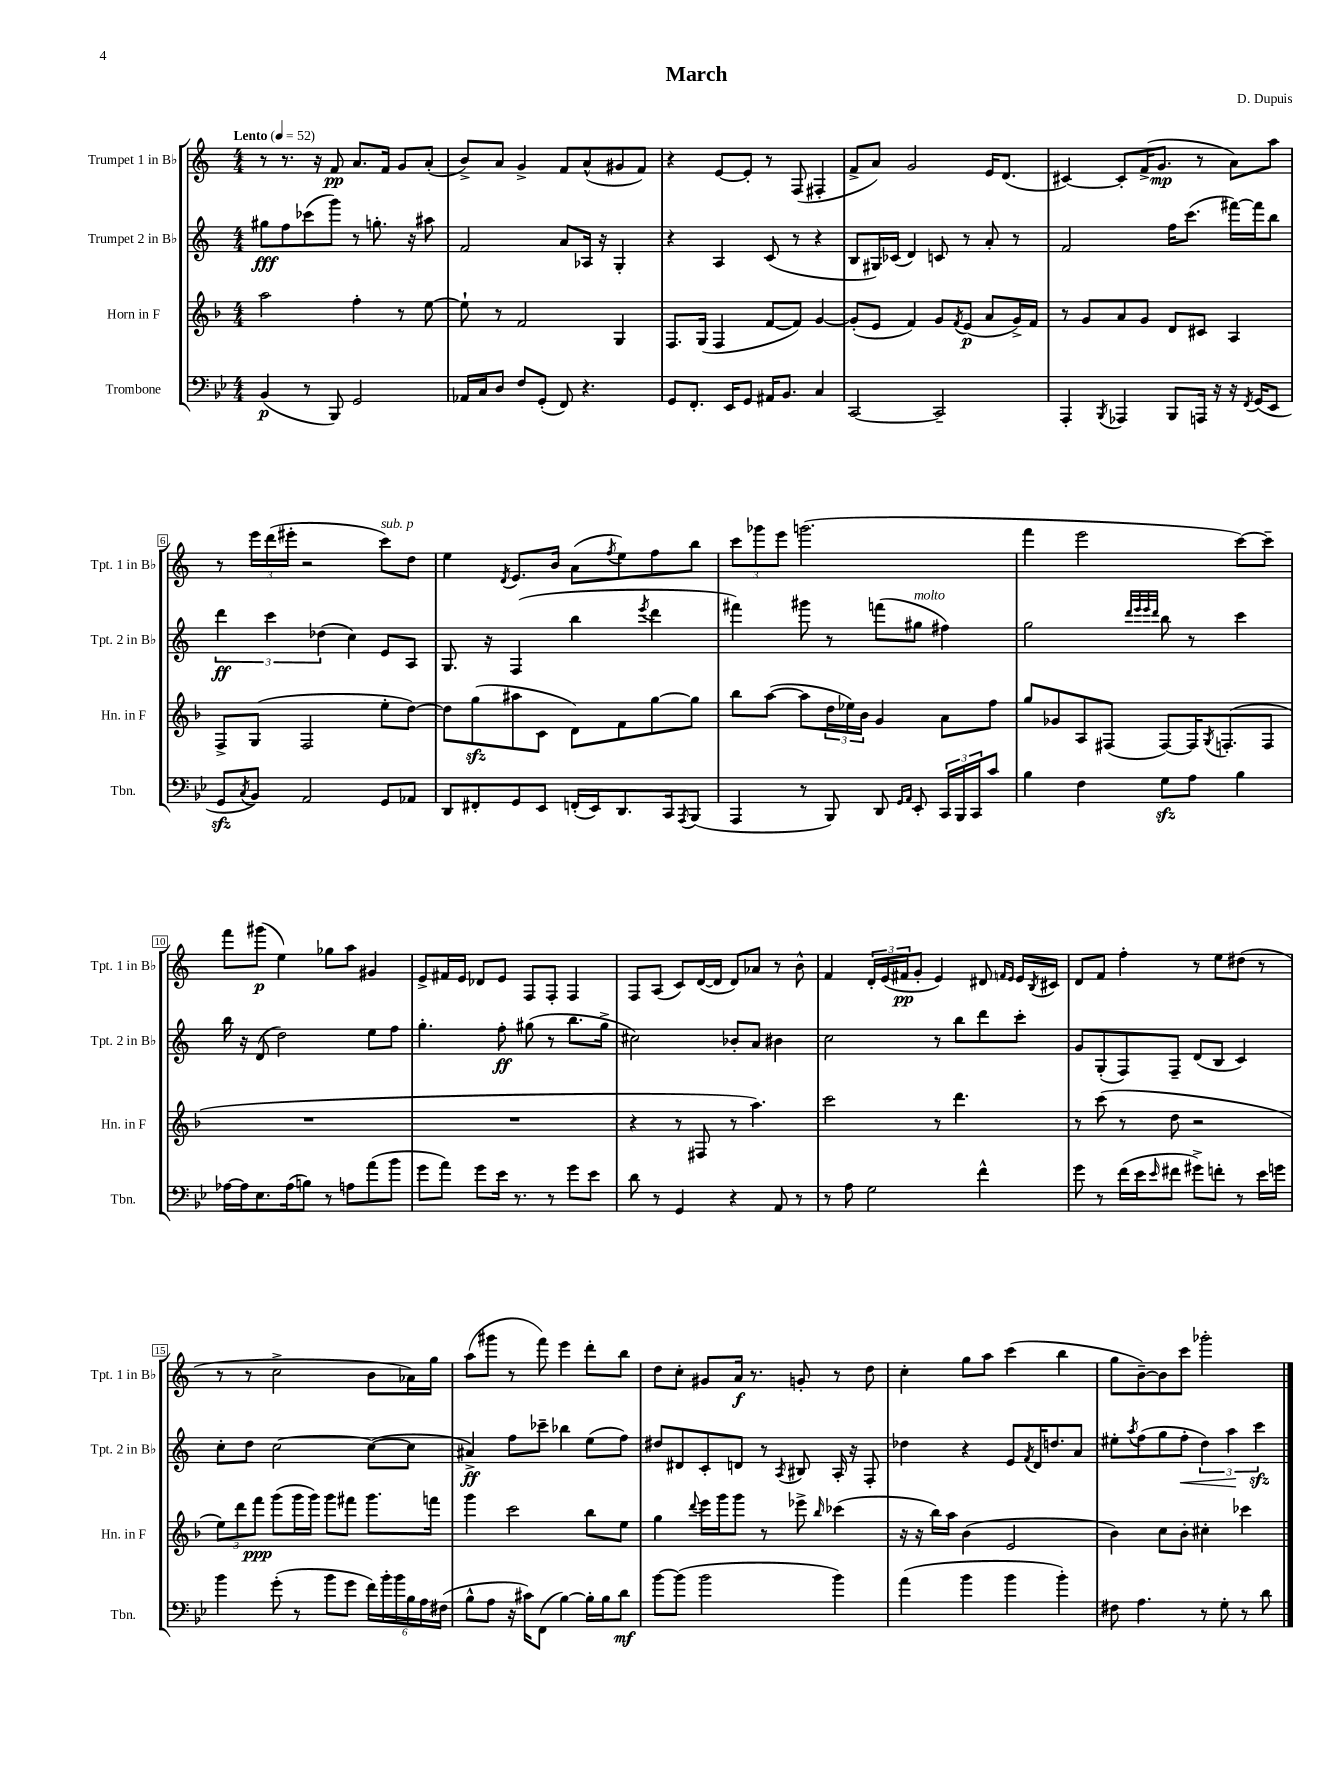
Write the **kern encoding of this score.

**kern	**dynam	**kern	**dynam	**kern	**dynam	**kern	**dynam
*part4	*part4	*part3	*part3	*part2	*part2	*part1	*part1
*staff4	*staff4	*staff3	*staff3	*staff2	*staff2	*staff1	*staff1
*I"Trombone	*	*I"Horn in F	*	*I"Trumpet 2 in B♭	*	*I"Trumpet 1 in B♭	*
*I'Tbn.	*	*I'Hn. in F	*	*I'Tpt. 2 in B♭	*	*I'Tpt. 1 in B♭	*
*clefF4	*	*clefG2	*	*clefG2	*	*clefG2	*
*k[b-e-]	*	*k[b-]	*	*k[]	*	*k[]	*
*M4/4	*	*M4/4	*	*M4/4	*	*M4/4	*
*MM52	*	*MM52	*	*MM52	*	*MM52	*
=1	=1	=1	=1	=1	=1	=1	=1
!	!	!	!	!	!	!LO:TX:a:B:t=Lento	!
(4BB-/	p	2aa\	.	8gg#X\L	fff	8r	.
.	.	.	.	8ff\	.	8.r	.
8r	.	.	.	(8ccc-X\	.	.	.
.	.	.	.	.	.	16r	.
8BBB-/)	.	.	.	8ggg\J)	.	8f/	pp
2GG/	.	4ff'\	.	8r	.	8.a/L	.
.	.	.	.	8.ggn'\	.	.	.
.	.	.	.	.	.	16f/Jk	.
.	.	8r	.	.	.	8g/L	.
.	.	.	.	16r	.	.	.
.	.	[8ee\	.	8aa#X\	.	(8a'/J	.
=2	=2	=2	=2	=2	=2	=2	=2
16AA-X/LL	.	8ee`\]	.	2f/	.	8b^/L)	.
16C/J	.	.	.	.	.	.	.
8D/J	.	8r	.	.	.	8a/J	.
8F/L	.	2f/	.	.	.	4g^/	.
(8GG'/J	.	.	.	.	.	.	.
8FF/)	.	.	.	8a/L	.	8f/L	.
4.r	.	.	.	16A-X/Jk	.	(8a^^/	.
.	.	.	.	16r	.	.	.
.	.	4G/	.	4G'/	.	8g#X/	.
.	.	.	.	.	.	8f/J)	.
=3	=3	=3	=3	=3	=3	=3	=3
8GG/L	.	8.F/L	.	4r	.	4r	.
8.FF'/J	.	.	.	.	.	.	.
.	.	(16G/Jk	.	.	.	.	.
.	.	4F/	.	4A/	.	[8e/L	.
16EE-/KL	.	.	.	.	.	.	.
8GG/J	.	.	.	.	.	8e'/J]	.
16AA#X/KL	.	[8f/L	.	(8c/	.	8r	.
8.BB-/J	.	.	.	.	.	.	.
.	.	8f/J])	.	8r	.	(8F/	.
4C/	.	[4g/	.	4r	.	4F#X'/	.
=4	=4	=4	=4	=4	=4	=4	=4
[2CC/	.	(8g'/L]	.	8B/L	.	8f^/L	.
.	.	8e/J	.	16G#X/L)	.	8a/J)	.
.	.	.	.	(16c-X/JJ	.	.	.
.	.	4f/)	.	4d/)	.	2g/	.
2CC~/]	.	8g/L	.	8cn/	.	.	.
.	.	8qf/	.	.	.	.	.
.	.	(8e/J	p	8r	.	.	.
.	.	8a/L	.	8a'/	.	16e/KL	.
.	.	.	.	.	.	(8.d/J	.
.	.	16g^/L)	.	8r	.	.	.
.	.	16f/JJ	.	.	.	.	.
=5	=5	=5	=5	=5	=5	=5	=5
4AAA'/	.	8r	.	2f/	.	[4c#X/)	.
.	.	8g/L	.	.	.	.	.
8qBBB-/	.	.	.	.	.	.	.
4AAA-X/	.	8a/	.	.	.	8c#'/L]	.
.	.	8g/J	.	.	.	(16f^/K	.
.	.	.	.	.	.	8.g/J	mp
8BBB-/L	.	8d/L	.	16ff\KL	.	.	.
.	.	.	.	(8.ccc\J	.	.	.
16AAAn/Jk	.	8c#X/J	.	.	.	8r	.
16r	.	.	.	.	.	.	.
16r	.	4A/	.	[16fff#X\LL)	.	8a\L)	.
8qFF/	.	.	.	.	.	.	.
(16GG/KL	.	.	.	16fff#\J]	.	.	.
8EE-/J	.	.	.	8bb\J	.	8aa\J	.
!!LO:LB:g=z
=6	=6	=6	=6	=6	=6	=6	=6
8GGzz/L	.	8F^/L	.	6ddd\	ff	8r	.
8qC/	.	.	.	.	.	.	.
8BB-/J)	.	(8G/J	.	.	.	24eee\LL	.
.	.	.	.	6ccc\	.	(24ddd\	.
.	.	.	.	.	.	24eee#X'\JJ	.
2AA/	.	2F/	.	.	.	2r	.
.	.	.	.	(6dd-X\	.	.	.
.	.	.	.	4cc\)	.	.	.
!	!	!	!	!	!	!LO:TX:a:i:t=sub. p	!
8GG/L	.	8ee'\L	.	8e/L	.	8ccc\L)	.
8AA-X/J	.	[8dd\J)	.	8A/J	.	8dd\J	.
=7	=7	=7	=7	=7	=7	=7	=7
8DD/L	.	8dd\L]	.	8.G/	.	4ee\	.
8FF#X'/	.	(8ggzz\	.	.	.	.	.
.	.	.	.	16r	.	.	.
.	.	.	.	.	.	8qd/	.
8GG/	.	8aa#X\	.	(4F/	.	8.e/L	.
8EE-/J	.	8c\J	.	.	.	.	.
.	.	.	.	.	.	16b/Jk	.
(16FFn'/LL	.	8d\L)	.	4bb\	.	(8a\L	.
16EE-/J)	.	.	.	.	.	.	.
.	.	.	.	.	.	8qff/	.
8.DD/	.	8f\	.	.	.	8ee\)	.
.	.	.	.	8qeee/	.	.	.
.	.	[8gg\	.	4ddd\	.	8ff\	.
16CC/k	.	.	.	.	.	.	.
8qAAA/	.	.	.	.	.	.	.
(8BBB-/J	.	8gg\J]	.	.	.	8bb\J	.
=8	=8	=8	=8	=8	=8	=8	=8
4AAA/	.	8bb-\L	.	4fff#X\)	.	12ccc\L	.
.	.	.	.	.	.	12ggg-X\	.
.	.	([8aa\J	.	.	.	.	.
.	.	.	.	.	.	12eee\J	.
8r	.	8aa\L]	.	8ggg#X\	.	(2.gggn\	.
8BBB-/)	.	24dd\L	.	8r	.	.	.
.	.	24ee-X\)	.	.	.	.	.
.	.	24b-\JJ	.	.	.	.	.
8DD/	.	4g/	.	(8fffn\L	.	.	.
16qqGG/LL	.	.	.	.	.	.	.
16qqAA/JJ	.	.	.	.	.	.	.
!	!	!	!	!LO:TX:a:i:t=molto	!	!	!
8EE-'/	.	.	.	8gg#X\J	.	.	.
24CC/LL	.	8a\L	.	4ff#X\)	.	.	.
24BBB-/	.	.	.	.	.	.	.
24CC/J	.	.	.	.	.	.	.
8c/J	.	8ff\J	.	.	.	.	.
=9	=9	=9	=9	=9	=9	=9	=9
4B-\	.	8gg/L	.	2gg\	.	4fff\	.
.	.	8g-X/	.	.	.	.	.
4F\	.	8A/	.	.	.	2eee\	.
.	.	(8F#X/J	.	.	.	.	.
.	.	.	.	32qqddd/LLL	.	.	.
.	.	.	.	32qqeee/	.	.	.
.	.	.	.	32qqeee/	.	.	.
.	.	.	.	32qqddd/JJJ	.	.	.
8Gzz\L	.	[8F#/L)	.	8bb\	.	.	.
8A\J	.	16F#/K]	.	8r	.	.	.
.	.	8qG/	.	.	.	.	.
.	.	(8.Fn'/	.	.	.	.	.
4B-\	.	.	.	4ccc\	.	[8ccc\L)	.
.	.	8F/J	.	.	.	8ccc~\J]	.
!!LO:LB:g=z
=10	=10	=10	=10	=10	=10	=10	=10
[16A-X\LL	.	1r	.	16bb\	.	8fff\L	.
16A-\J]	.	.	.	16r	.	.	.
8.E-\	.	.	.	(8d/	.	(8ggg#X\J	p
.	.	.	.	2dd\)	.	4ee\)	.
(16A-\k	.	.	.	.	.	.	.
8Bn\J)	.	.	.	.	.	.	.
8r	.	.	.	.	.	8gg-X\L	.
8An\L	.	.	.	.	.	8aa\J	.
(8a\	.	.	.	8ee\L	.	4g#X/	.
8b-\J	.	.	.	8ff\J	.	.	.
=11	=11	=11	=11	=11	=11	=11	=11
8g\L	.	1r	.	4.gg'\	.	8e^/L	.
8a\J)	.	.	.	.	.	16f#X/L	.
.	.	.	.	.	.	16e/JJ	.
8g\L	.	.	.	.	.	8d-X/L	.
16e-\Jk	.	.	.	8ff'\	ff	8e/J	.
8.r	.	.	.	.	.	.	.
.	.	.	.	(8gg#X\	.	8F/L	.
8r	.	.	.	8r	.	8F'/J	.
8g\L	.	.	.	8.bb\L	.	4F/	.
8e-\J	.	.	.	.	.	.	.
.	.	.	.	16gg#^\Jk	.	.	.
=12	=12	=12	=12	=12	=12	=12	=12
8d\	.	4r	.	2cc#X\)	.	8F/L	.
8r	.	.	.	.	.	(8A/J	.
4GG/	.	8r	.	.	.	8c/L)	.
.	.	8F#X/	.	.	.	([16d/L	.
.	.	.	.	.	.	16d/JJ]	.
4r	.	8r	.	8b-X'/L	.	8d/L)	.
.	.	4.aa\)	.	8a/J	.	8a-X/J	.
8AA/	.	.	.	4b#X\	.	8r	.
8r	.	.	.	.	.	8b^^\	.
=13	=13	=13	=13	=13	=13	=13	=13
8r	.	2ccc\	.	2cc\	.	4f/	.
8A\	.	.	.	.	.	.	.
2G\	.	.	.	.	.	24d'/LL	.
.	.	.	.	.	.	(24e/	.
.	.	.	.	.	.	24f#X/J	pp
.	.	.	.	.	.	8g'/J	.
.	.	8r	.	8r	.	4e/)	.
.	.	4.ddd\	.	8bb\L	.	.	.
4f^^\	.	.	.	8ddd\	.	8d#X/	.
.	.	.	.	.	.	16qqfn/LL	.
.	.	.	.	.	.	16qqe/JJ	.
.	.	.	.	8ccc'\J	.	16e/LL	.
.	.	.	.	.	.	8qB/	.
.	.	.	.	.	.	16c#X/JJ	.
=14	=14	=14	=14	=14	=14	=14	=14
8g\	.	8r	.	8g/L	.	8d/L	.
8r	.	(8ccc\	.	(8G'/	.	8f/J	.
(16f\LL	.	8r	.	8F/)	.	4ff'\	.
16e-\J	.	.	.	.	.	.	.
16qqe-/	.	.	.	.	.	.	.
8f#X\J	.	8dd\	.	8F~/J	.	.	.
8g#X^\L)	.	2r	.	(8d/L	.	8r	.
8fn'\J	.	.	.	8B/J	.	8ee\L	.
8r	.	.	.	4c/)	.	(8dd#X\J	.
16e-\LL	.	.	.	.	.	8r	.
16gn\JJ	.	.	.	.	.	.	.
!!LO:LB:g=z
=15	=15	=15	=15	=15	=15	=15	=15
4b-\	.	12ee\L)	.	8cc'\L	.	8r	.
.	.	12ddd\	.	.	.	.	.
.	.	.	.	8dd\J	.	8r	.
.	.	12fff\J	ppp	.	.	.	.
(8g'\	.	(8ggg\L	.	[2cc\	.	2cc^\	.
8r	.	16ggg\L	.	.	.	.	.
.	.	16ggg\JJ)	.	.	.	.	.
8b-\L	.	8ggg\L	.	.	.	.	.
8g\J	.	8fff#X\J	.	.	.	.	.
24f\LL)	.	8.ggg\L	.	(8cc\L_	.	8b\L	.
24b-'\	.	.	.	.	.	.	.
24b-\	.	.	.	.	.	.	.
24B-\	.	.	.	8cc\J]	.	16a-X\L)	.
24A\	.	.	.	.	.	.	.
.	.	16fffn\Jk	.	.	.	16gg\JJ	.
(24F#X\JJ	.	.	.	.	.	.	.
=16	=16	=16	=16	=16	=16	=16	=16
8B-^^\L	.	4ggg\	.	4a#X^/)	ff	(8aa\L	.
8A\J	.	.	.	.	.	8ggg#X\J	.
16r	.	2ccc\	.	8ff\L	.	8r	.
16c#X\KL)	.	.	.	.	.	.	.
(8FF\J	.	.	.	8ccc-X~\J	.	8fff\)	.
[4B-\)	.	.	.	4bb-X\	.	4eee\	.
16B-'\LL]	.	8bb-\L	.	(8ee\L	.	8ddd'\L	.
16B-\J	.	.	.	.	.	.	.
8d\J	mf	8ee\J	.	8ff\J)	.	8bb\J	.
=17	=17	=17	=17	=17	=17	=17	=17
[8b-\L	.	4gg\	.	8dd#X/L	.	8dd\L	.
(8b-\J]	.	.	.	8d#X/	.	8cc'\J	.
.	.	8qqddd/	.	.	.	.	.
2b-\	.	16eee\LL	.	8c'/	.	8g#X/L	.
.	.	16ggg\J	.	.	.	.	.
.	.	8ggg\J	.	8dn/J	.	16a/Jk	f
.	.	.	.	.	.	8.r	.
.	.	8r	.	8r	.	.	.
.	.	.	.	8qA/	.	.	.
.	.	8eee-X^\	.	8B#X/	.	8gn'/	.
.	.	16qqbb-/	.	.	.	.	.
4b-\)	.	(4ccc-X\	.	16A'/	.	8r	.
.	.	.	.	16r	.	.	.
.	.	.	.	8F'/	.	8dd\	.
=18	=18	=18	=18	=18	=18	=18	=18
(4a\	.	16r	.	4dd-X\	.	4cc'\	.
.	.	16r	.	.	.	.	.
.	.	16bb-\LL)	.	.	.	.	.
.	.	16aa\JJ	.	.	.	.	.
4b-\	.	(4b-\	.	4r	.	8gg\L	.
.	.	.	.	.	.	8aa\J	.
4b-\	.	2e/	.	8e/L	.	(4ccc\	.
.	.	.	.	8qf/	.	.	.
.	.	.	.	16d/K	.	.	.
.	.	.	.	8.ddn/	.	.	.
4b-'\)	.	.	.	.	.	4bb\	.
.	.	.	.	8a/J	.	.	.
=19	=19	=19	=19	=19	=19	=19	=19
8F#X\	.	4b-\)	.	8ee#X'\L	.	8gg\L	.
.	.	.	.	8qaa/	.	.	.
4.A\	.	.	.	(8ff\	.	[8b~\)	.
.	.	8cc\L	.	8gg\	.	8b\]	.
!	!	!	!	!	!LO:HP:b	!	!
.	.	8b-'\J	.	8ff'\J	<	8ccc\J	.
8r	.	4cc#X'\	.	6dd\)	.	2ggg-X'\	.
8G'\	.	.	.	.	.	.	.
.	.	.	.	6aa\	.	.	.
8r	.	4ccc-X\	.	.	.	.	.
.	.	.	.	6ccczz\	[	.	.
8d\	.	.	.	.	.	.	.
==	==	==	==	==	==	==	==
*-	*-	*-	*-	*-	*-	*-	*-
